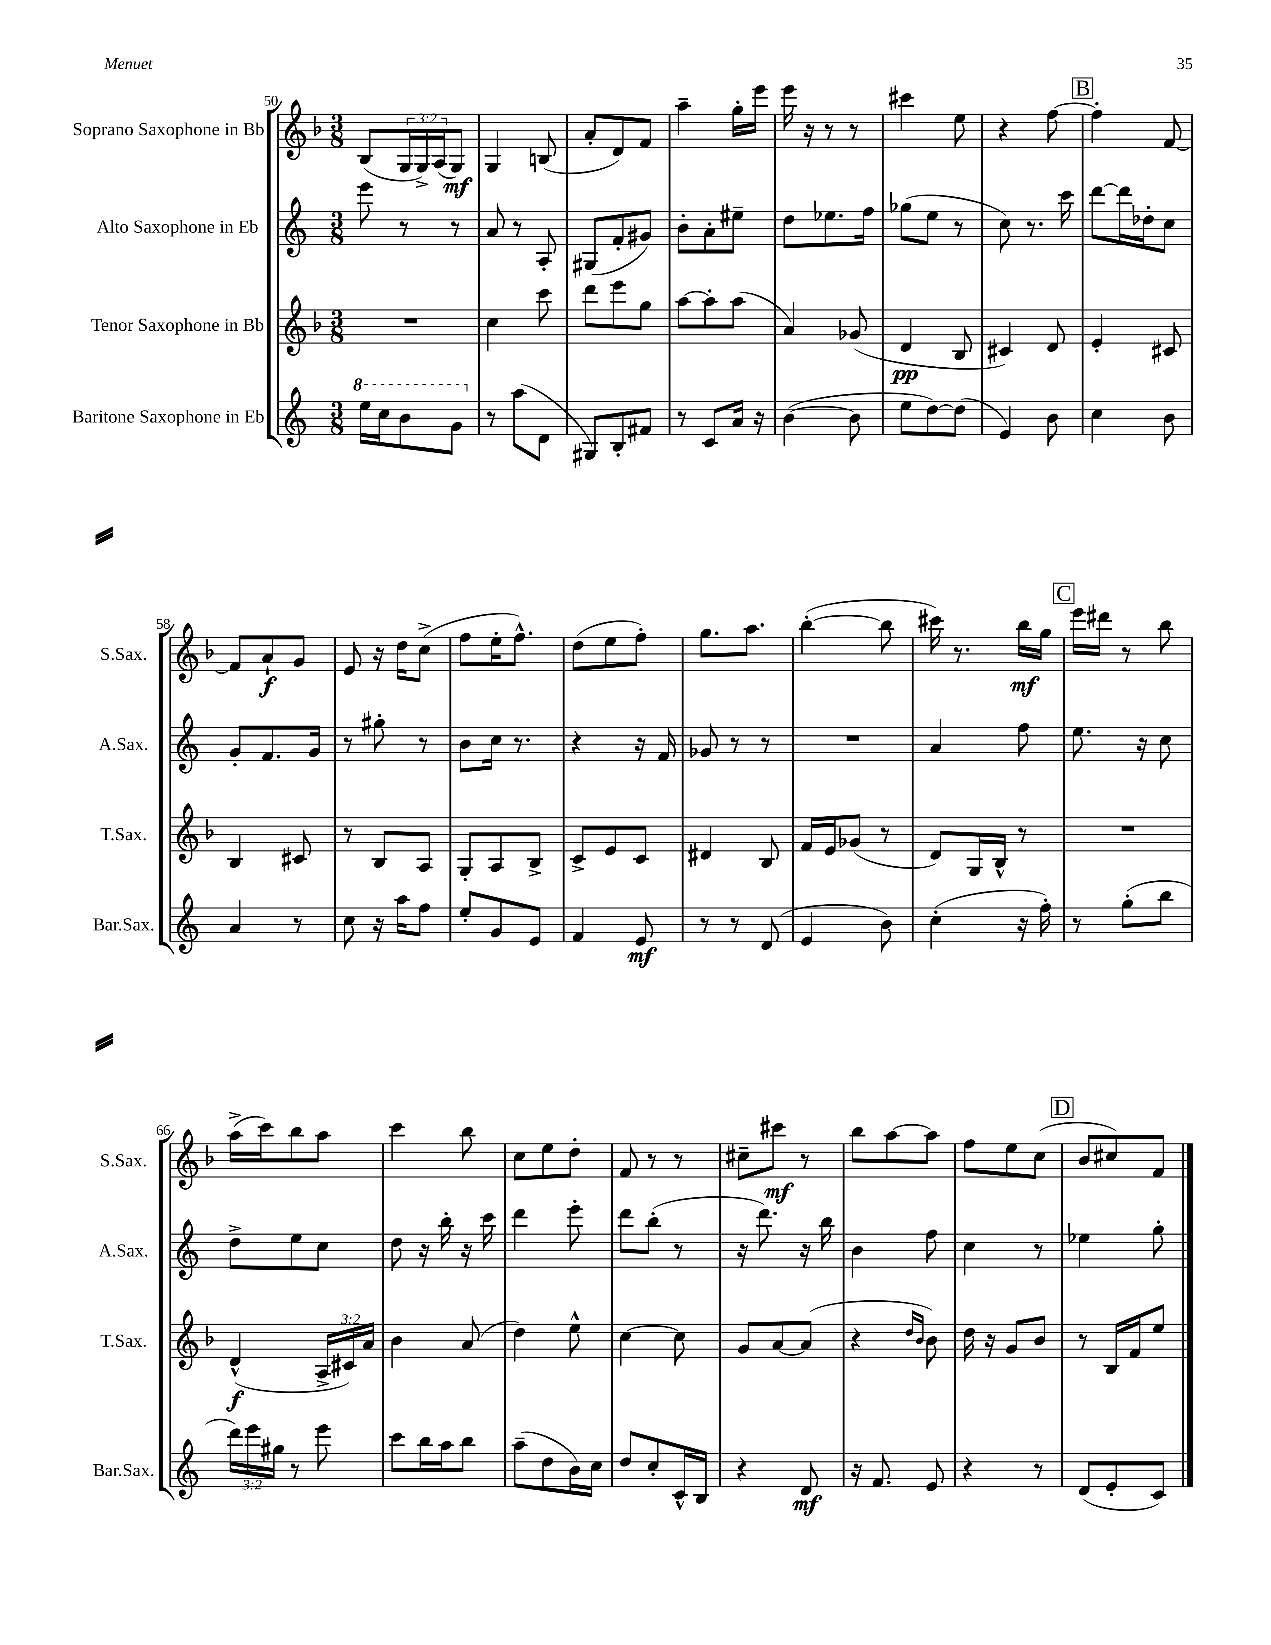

**kern	**kern	**kern	**kern
*staff4	*staff3	*staff2	*staff1
*clefG2	*clefG2	*clefG2	*clefG2
*k[]	*k[b-]	*k[]	*k[b-]
*M3/8	*M3/8	*M3/8	*M3/8
16eee	4.r	8eee	(8B-
16ccc	.	.	.
8bb	.	8r	24G
.	.	.	24G^)
.	.	.	(24A
8gg	.	8r	8G)
=	=	=	=
8r	4cc	8a	4G
(8aa	.	8r	.
8d	8ccc	8A'	(8B
=	=	=	=
8G#)	8ddd	(8G#	8a'
8B'	8eee	8f'	8d)
8f#	8gg	8g#)	8f
=	=	=	=
8r	[8aa	8b'	4aa~
8c	8aa']	8a'	.
16a	(8aa	8ee#~	16gg'
16r	.	.	16eee
=	=	=	=
([4b	4a)	8dd	16eee
.	.	.	16r
.	.	8.ee-	8r
8b]	(8g-	.	8r
.	.	16ff	.
=	=	=	=
8ee	4d	(8gg-	4ccc#
[8dd)	.	8ee	.
(8dd]	8B-	8r	8ee
=	=	=	=
4e)	4c#)	8cc)	4r
.	.	8.r	.
8b	8d	.	[8ff
.	.	16ccc	.
=	=	=	=
4cc	4e'	[8ddd	4ff']
.	.	16ddd]	.
.	.	16dd-'	.
8b	8c#	8cc	[8f
=	=	=	=
4a	4B-	8g'	8f]
.	.	8.f	8a`
8r	8c#	.	8g
.	.	16g	.
=	=	=	=
8cc	8r	8r	8e
16r	8B-	8gg#'	16r
16aa	.	.	16dd
8ff	8A	8r	(8cc^
=	=	=	=
8ee'	8G'	8b	8ff
8g	8A	16cc	16ee'
.	.	8.r	8.ff^^)
8e	8B-^	.	.
=	=	=	=
4f	8c^	4r	(8dd
.	8e	.	8ee
8e	8c	16r	8ff')
.	.	16f	.
=	=	=	=
8r	4d#	8g-	8.gg
8r	.	8r	.
.	.	.	8.aa
(8d	8B-	8r	.
=	=	=	=
4e	16f	4.r	([4bb-'
.	16e	.	.
.	(8g-	.	.
8b)	8r	.	8bb-]
=	=	=	=
(4cc'	8d)	4a	16ccc#)
.	.	.	8.r
.	16G	.	.
.	16B-^^	.	.
16r	8r	8ff	16bb-
16ff')	.	.	16gg
=	=	=	=
8r	4.r	8.ee	16eee
.	.	.	16ddd#
(8gg'	.	.	8r
.	.	16r	.
8bb	.	8cc	8bb-
=	=	=	=
24ddd)	(4d^^	8dd^	(16aa^
24eee	.	.	.
.	.	.	16ccc)
24gg#	.	.	.
8r	.	8ee	8bb-
8eee	24A^	8cc	8aa
.	24c#)	.	.
.	24a	.	.
=	=	=	=
8ccc	4b-	8dd	4ccc
16bb	.	16r	.
16aa	.	16bb'	.
8bb	(8a	16r	8bb-
.	.	16ccc	.
=	=	=	=
(8aa~	4dd)	4ddd	8cc
8dd	.	.	8ee
16b)	8ee^^	8eee'	8dd'
16cc	.	.	.
=	=	=	=
8dd	[4cc	8ddd	8f
8cc'	.	(8bb'	8r
16c^^	8cc]	8r	8r
16B	.	.	.
=	=	=	=
4r	8g	16r	8cc#~
.	.	8.ddd)	.
.	[8a	.	8ccc#
8d	(8a]	16r	8r
.	.	16bb	.
=	=	=	=
16r	4r	4b	8bb-
8.f	.	.	.
.	.	.	[8aa
.	16qqdd	.	.
.	16qqb-	.	.
8e	8b-)	8ff	8aa]
=	=	=	=
4r	16dd	4cc	8ff
.	16r	.	.
.	8g	.	8ee
8r	8b-	8r	(8cc
=	=	=	=
(8d	8r	4ee-	8b-
8e'	16B-	.	8cc#)
.	16f	.	.
8c)	8ee	8gg'	8f
==	==	==	==
*-	*-	*-	*-
